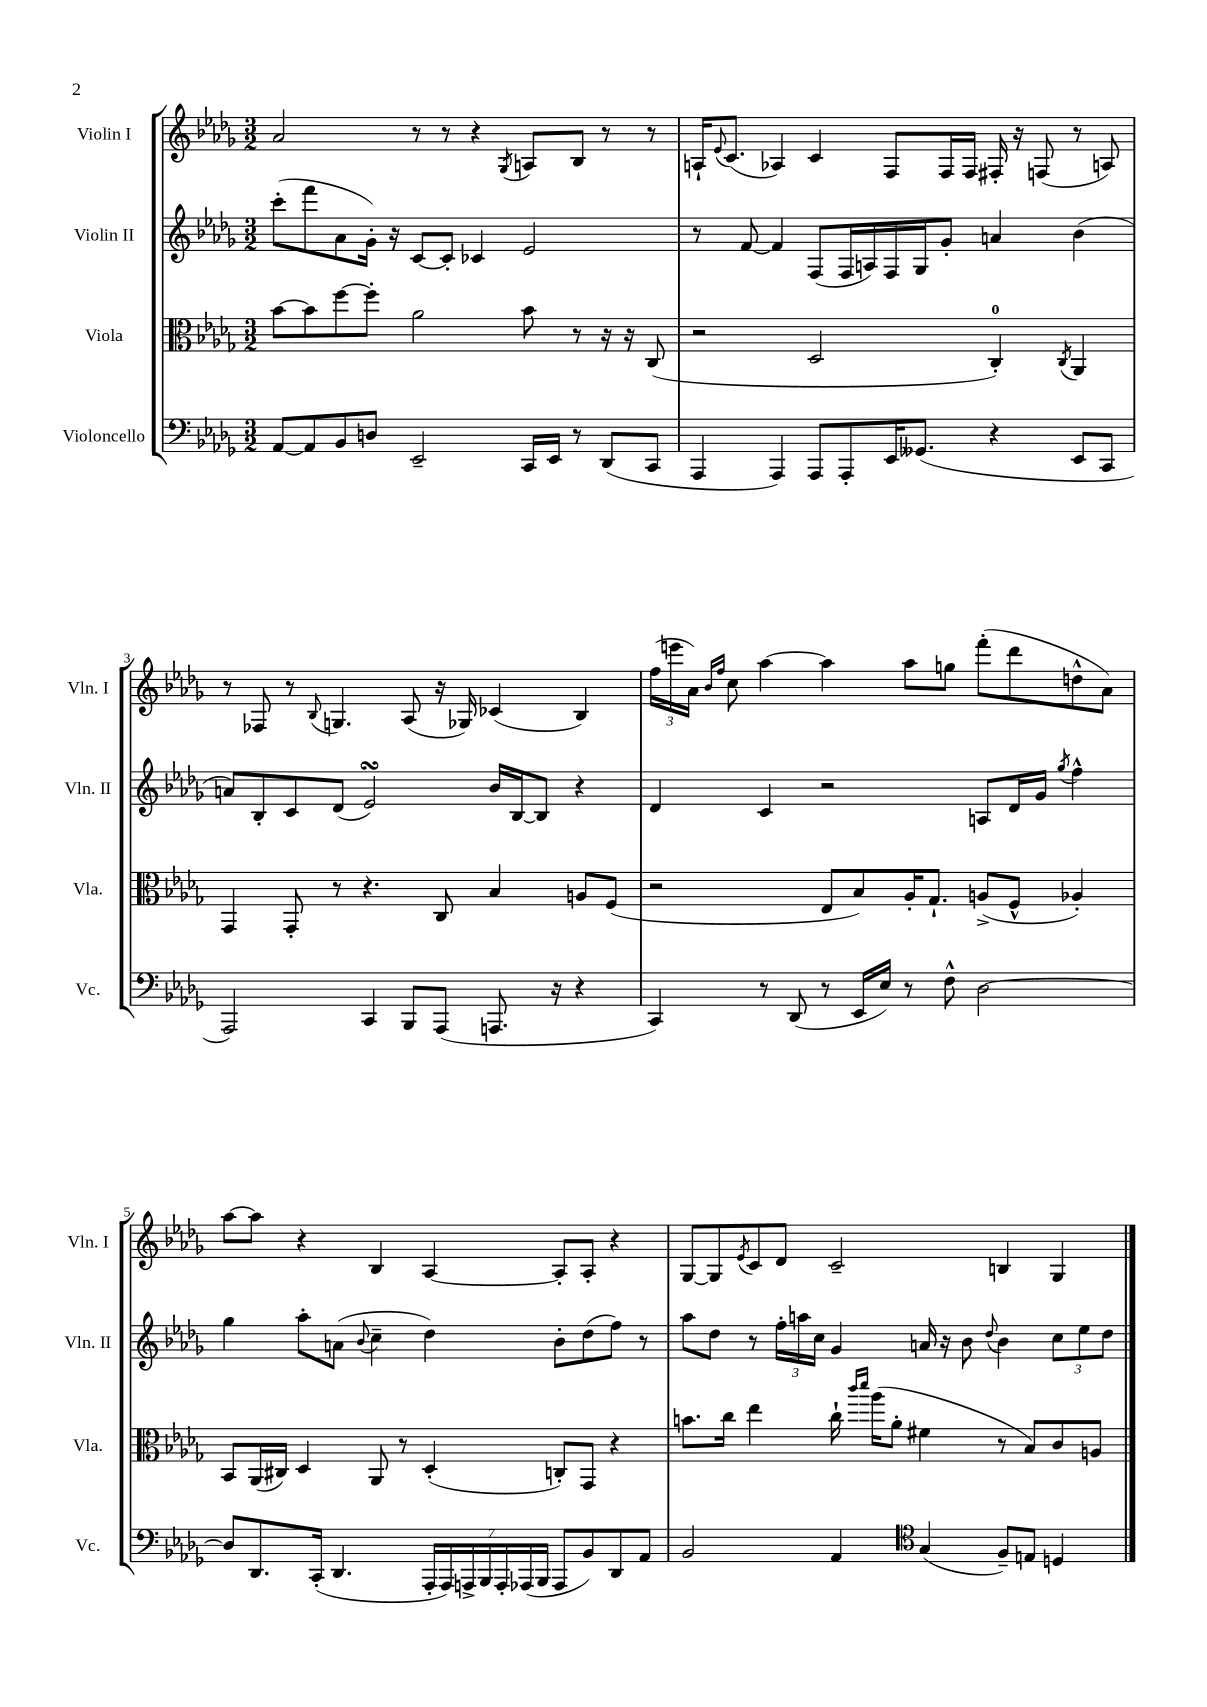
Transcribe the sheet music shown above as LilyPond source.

<<
\new StaffGroup <<
\new Staff = "s0" \with { instrumentName = "Violin I" shortInstrumentName = "Vln. I" } {
    \clef treble \key des \major \numericTimeSignature \time 3/2
    aes'2 r8 r8 r4 \acciaccatura { ges8 } a8 bes8 r8 r8 |
    a16-! \appoggiatura { ees'8 } c'8.( aes4) c'4 f8 f16 f16 fis16-. r16 f8( r8 a8) |
    r8 fes8 r8 \appoggiatura { bes8 } g4. aes8( r16 ges16) ces'4( bes4) |
    \tuplet 3/2 { f''16( e'''16 aes'16) } \grace { bes'16 f''16 } c''8 aes''4~ aes''4 aes''8 g''8 f'''8-.( des'''8 d''8-^ aes'8) |
    aes''8~ aes''8 r4 bes4 aes4~ aes8-. aes8-. r4 |
    ges8~ ges8 \acciaccatura { ees'8 } c'8 des'8 c'2-- b4 ges4 \bar "|." |
}
\new Staff = "s1" \with { instrumentName = "Violin II" shortInstrumentName = "Vln. II" } {
    \clef treble \key des \major \numericTimeSignature \time 3/2
    c'''8-.( f'''8 aes'8 ges'16-.) r16 c'8~ c'8-. ces'4 ees'2 |
    r8 f'8~ f'4 f8( f16 a16) f16 ges16 ges'8-. a'4 bes'4( |
    a'8) bes8-. c'8 des'8( ees'2\turn) bes'16 bes16~ bes8 r4 |
    des'4 c'4 r2 a8 des'16 ges'16 \acciaccatura { ges''8 } f''4-^ |
    ges''4 aes''8-. a'8( \appoggiatura { bes'8 } c''4-- des''4) bes'8-. des''8( f''8) r8 |
    aes''8 des''8 r8 \tuplet 3/2 { f''16-. a''16 c''16 } ges'4 a'16 r16 bes'8 \appoggiatura { des''8 } bes'4 \tuplet 3/2 { c''8 ees''8 des''8 } \bar "|." |
}
\new Staff = "s2" \with { instrumentName = "Viola" shortInstrumentName = "Vla." } {
    \clef alto \key des \major \numericTimeSignature \time 3/2
    bes'8~ bes'8 f''8~ f''8-. aes'2 bes'8 r8 r16 r16 c8( |
    r2 des2 c4-0-.) \acciaccatura { c8 } aes,4 |
    ges,4 ges,8-. r8 r4. c8 bes4 a8 f8( |
    r2 ees8 bes8) aes16-. ges8.-! a8->( f8-^ aes4-.) |
    bes,8 aes,16( cis16) des4 aes,8 r8 des4-.( c8-.) ges,8 r4 |
    b'8. c''16 ees''4 c''16-! \grace { c'''16 des'''16 } aes''16( aes'8-. fis'4 r8 bes8) c'8 a8 \bar "|." |
}
\new Staff = "s3" \with { instrumentName = "Violoncello" shortInstrumentName = "Vc." } {
    \clef bass \key des \major \numericTimeSignature \time 3/2
    aes,8~ aes,8 bes,8 d8 ees,2-- c,16 ees,16 r8 des,8( c,8 |
    aes,,4 aes,,4) aes,,8 aes,,8-. ees,16 geses,8.( r4 ees,8 c,8 |
    aes,,2) c,4 bes,,8 aes,,8( a,,8. r16 r4 |
    c,4) r8 des,8( r8 ees,16 ees16) r8 f8-^ des2~ |
    des8 des,8. c,16-.( des,4. \tuplet 7/4 { aes,,16-. aes,,16) a,,16-> bes,,16 a,,16-. aes,,16( bes,,16 } aes,,8 bes,8) des,8 aes,8 |
    bes,2 aes,4 \clef tenor ges4( f8--) e8 d4 \bar "|." |
}
>>
>>
